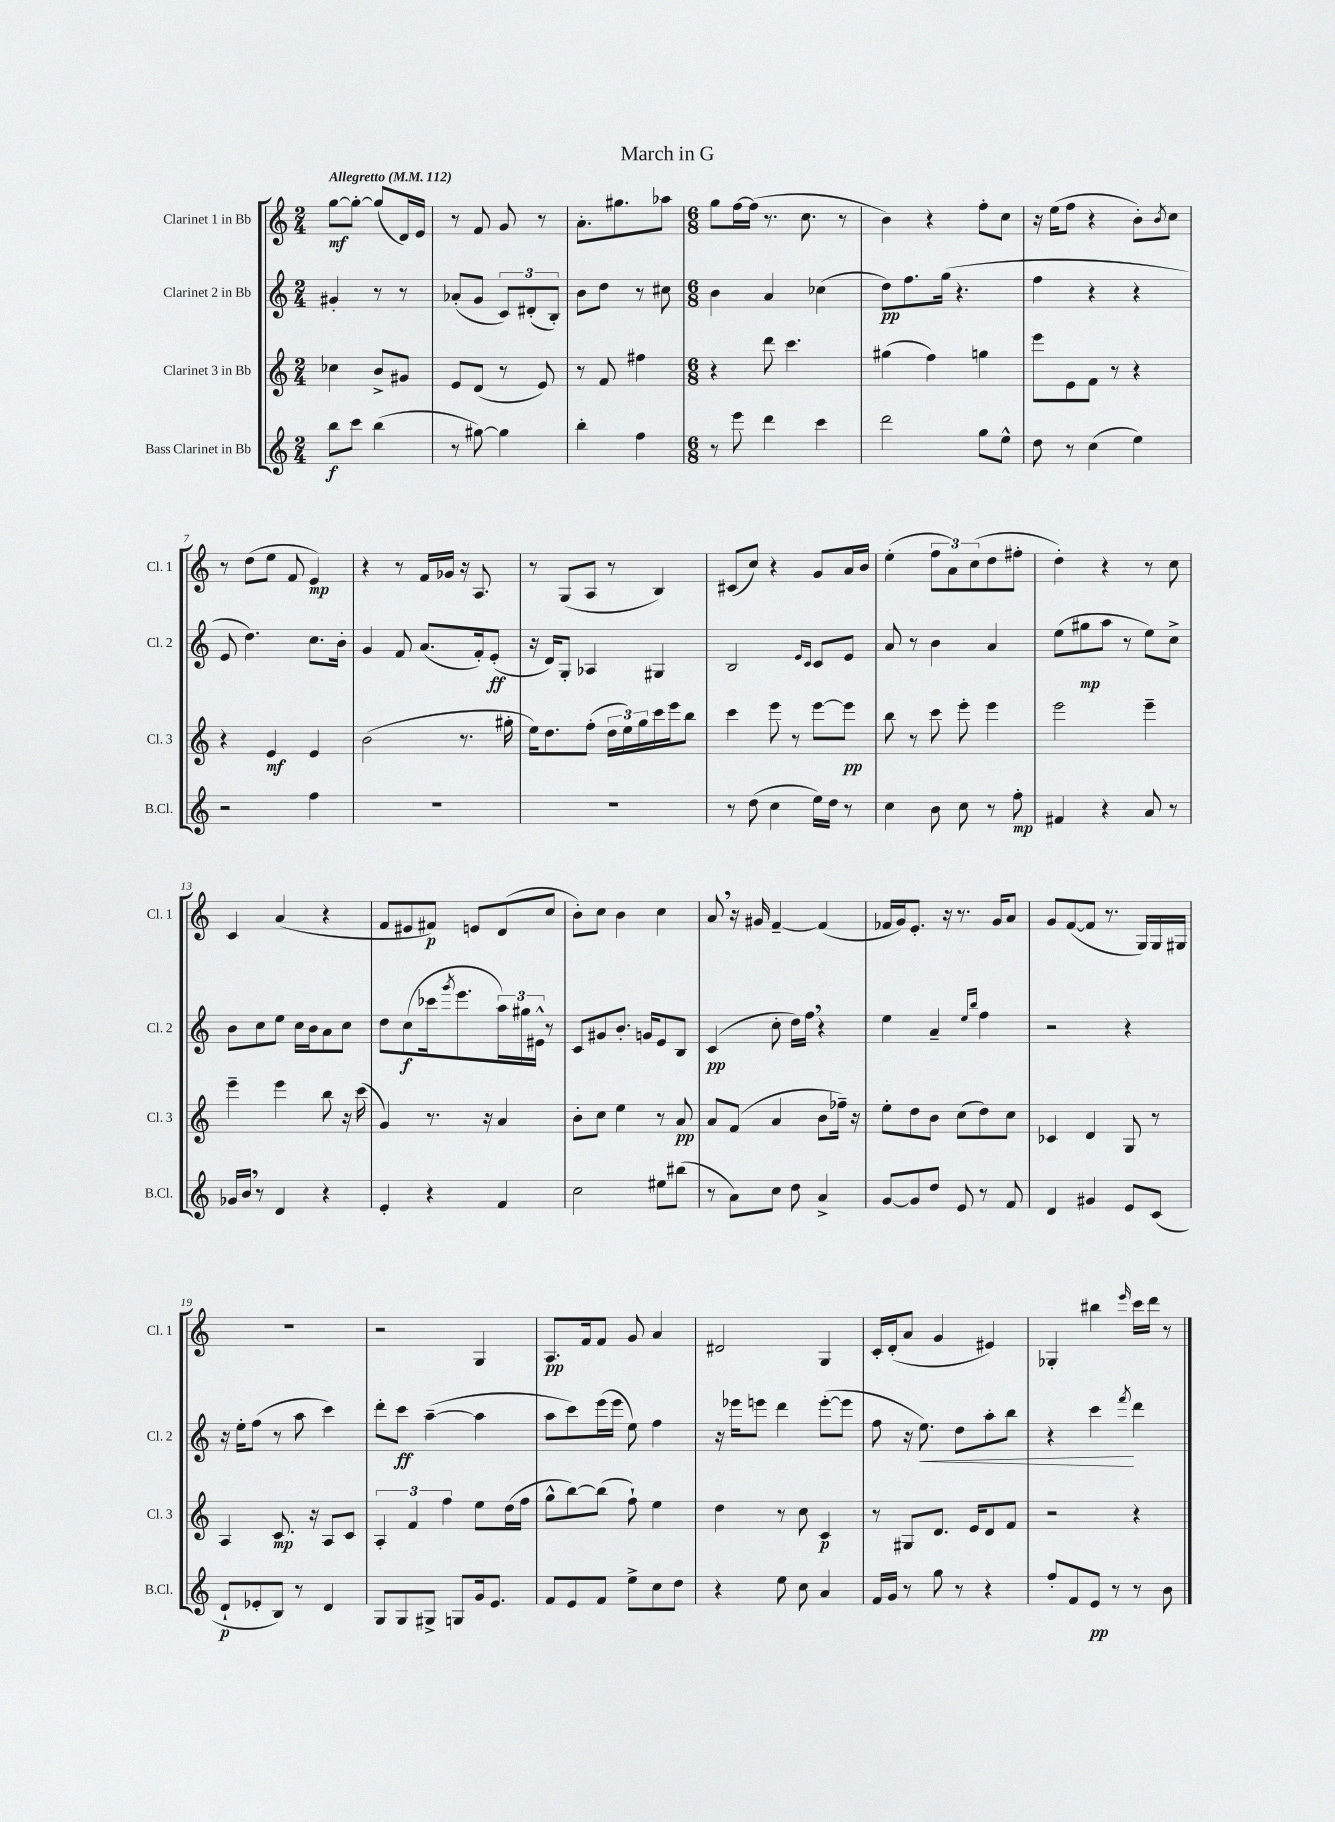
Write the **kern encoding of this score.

**kern	**kern	**kern	**kern
*staff4	*staff3	*staff2	*staff1
*clefG2	*clefG2	*clefG2	*clefG2
*k[]	*k[]	*k[]	*k[]
*M2/4	*M2/4	*M2/4	*M2/4
*MM112	*MM112	*MM112	*MM112
8bb\L	4cc-\	4g#'/	[8gg\L
8ccc\J	.	.	8gg'\_J
(4bb\	8b^/L	8r	(8gg/]L
.	8g#/J	8r	16d/L)
.	.	.	16e/JJ
=	=	=	=
8r	8e/L	(8a-'/L	8r
[8gg#\)	(8d/J	8g/J	8f/
4gg#\]	8r	12c/L)	8g/
.	.	(12d#'/	.
.	8e/)	.	8r
.	.	12B'/J)	.
=	=	=	=
4bb'\	8r	8b\L	8.a'\L
.	8f/	8dd\J	.
.	.	.	8.gg#\
4ff\	4ff#\	8r	.
.	.	8cc#\	8aa-\J
=	=	=	=
*M6/8	*M6/8	*M6/8	*M6/8
8r	4r	4b\	8gg\L
8eee\	.	.	[16ff\L
.	.	.	(16ff\]JJ
4ddd\	8ddd\	4a/	8.r
.	4.ccc\	.	.
.	.	.	8.cc\
4ccc\	.	(4cc-\	.
.	.	.	8r
=	=	=	=
2ddd\	(4gg#\	8dd\L)	4b\)
.	.	8.ff\	.
.	4ff\)	.	4r
.	.	(16gg\Jk	.
.	.	4.r	.
8gg\L	4gg\	.	8ff'\L
8ee^^\J	.	.	8cc\J
=	=	=	=
8dd\	8eee\L	4ff\	16r
.	.	.	(16ee\LK
8r	8e\	.	8ff\J
(4cc\	8f\J	4r	4r
.	8r	.	.
4ee\)	4r	4r	8b'\L)
.	.	.	8qb/
.	.	.	8cc\J
=	=	=	=
2r	4r	8e/	8r
.	.	4.dd\)	(8dd\L
.	4e/	.	8ee\J
.	.	.	8f/
4ff\	4e/	8.cc\L	4e/)
.	.	16b'\Jk	.
=	=	=	=
2.r	(2b\	4g/	4r
.	.	8f/	8r
.	.	(8.a/L	16f/LL
.	.	.	16g-/JJ
.	8.r	.	16r
.	.	16f'/k)	8.A/
.	.	(8e'/J	.
.	16gg#'\	.	.
=	=	=	=
2.r	16ee\LK)	16r	8r
.	8.dd\	16d/LK)	.
.	.	8G'/J	(8G/L
.	(8ff'\J	4A-/	8A/J
.	24dd\LL	.	8r
.	24ee\)	.	.
.	24gg\	.	.
.	16ccc\	4G#/	4B/)
.	16eee\J	.	.
.	8bb\J	.	.
=	=	=	=
8r	4ccc\	2B/	(8c#/L
(8dd\	.	.	8cc/J)
4cc\	8eee\	.	4r
.	8r	.	.
.	.	16qqe/LL	.
.	.	16qqc/JJ	.
16ee\LL)	[8eee\L	8c/L	8g/L
16dd\JJ	.	.	.
8r	8eee\]J	8e/J	16a/L
.	.	.	16b/JJ
=	=	=	=
4cc\	8bb\	8a/	(4ee'\
.	8r	8r	.
8b\	8ccc\	4b\	12ff\L
.	.	.	12a\)
8cc\	8eee'\	.	.
.	.	.	(12cc\
8r	4eee\	4a/	8dd\
8ff'\	.	.	8ff#'\J
=	=	=	=
4f#/	2eee\	(8ee\L	4dd'\)
.	.	8gg#\	.
4r	.	8aa\J	4r
.	.	8r	.
8a/	4eee~\	8ee\L)	8r
8r	.	8cc^\J	8cc\
=	=	=	=
16g-/LL	4eee~\	8b\L	4c/
16b/JJ	.	.	.
8r	.	8cc\	.
4d/	4eee\	8ee\J	(4a/
.	.	16cc\LL	.
.	.	16b\J	.
4r	8bb\	8a\	4r
.	16r	8cc\J	.
.	(16ccc\	.	.
=	=	=	=
4e'/	4g/)	8dd\L	8f/L
.	.	(8cc\	8e#/
4r	8.r	16ccc-\k	8f#/J)
.	.	8qggg/	.
.	.	8.eee\	.
.	.	.	8e/L
.	16r	.	.
4f/	4a/	24aa\L)	(8d/
.	.	24gg#\	.
.	.	24e#^^\JJ	.
.	.	8r	8cc/J
=	=	=	=
2cc\	8b'\L	8c/L	8b'\L)
.	8cc\J	8g#/	8cc\J
.	4ee\	8.b'/J	4b\
.	.	16g/LK	.
8ee#\L	8r	8e/	4cc\
(8bb#\J	8a/	8B/J	.
=	=	=	=
8r	8a/L	(4c/	8a/
8a\L)	(8f/J	.	16r
.	.	.	16g#/
8cc\J	4a/	8cc'\	[4f~/
8dd\	.	16dd\LL)	.
.	.	16ff\JJ	.
4a^/	8b\L	4r	(4f/]
.	16ff-~\Jk)	.	.
.	16r	.	.
=	=	=	=
[8g/L	8ee'\L	4ee\	16f-/LL
.	.	.	16g/J)
8g/]	8dd\	.	8.e'/J
8dd/J	8b\J	4a~/	.
.	.	.	16r
8e/	(8cc\L	.	8.r
.	.	16qqee/LL	.
.	.	16qqbb/JJ	.
8r	8dd\)	4ff\	.
.	.	.	16g/LK
8f/	8cc\J	.	8a/J
=	=	=	=
4d/	4c-/	2r	8g/L
.	.	.	([8f/
4g#/	4d/	.	8f/]J
.	.	.	8.r
8e/L	8G/	4r	.
.	.	.	16G/LL)
(8c/J	8r	.	16G/
.	.	.	16G#/JJ
=	=	=	=
8d`/L	4A/	16r	2.r
.	.	16ee'\LK	.
8e-'/	.	(8ff\J	.
8B/J)	8.c/	8r	.
8r	.	8aa\	.
.	16r	.	.
4d/	8A/L	4ccc\)	.
.	8c/J	.	.
=	=	=	=
8G/L	6A'/	8ddd'\L	2r
8G/	.	8ccc\J	.
.	6f/	.	.
8G#^/J	.	([4aa~\	.
.	6ff\	.	.
8G/L	.	.	.
16g/k	8ee\L	4aa\]	4G/
8.e/J	.	.	.
.	(16dd\L	.	.
.	16ff\JJ	.	.
=	=	=	=
8f/L	8gg^^\L	8aa\L	8.A/L
8e/	[8bb\)	8ccc\)	.
.	.	.	16f/k
8f/J	(8bb\]J	(16eee\L	8f/J
.	.	16eee\JJ	.
8ee^\L	8ff`\)	8ee\)	8g/
8cc\	4ee\	4ff\	4a/
8dd\J	.	.	.
=	=	=	=
4r	4dd\	16r	2d#/
.	.	16eee-\LK	.
.	.	8eee\J	.
8ee\	8r	4ddd\	.
8cc\	8cc\	.	.
4a/	4c/	([8eee'\L	4G/
.	.	8eee\]J	.
=	=	=	=
16f/LL	8r	8ff\	16c'/LL
16g/JJ	.	.	(16d'/J
8r	8G#/L	16r	8a/J
.	.	8.ee\)	.
8gg\	8.d/J	.	4g/
8r	.	8dd\L	.
.	16e/LK	.	.
4r	8d/	8aa'\	4e#/)
.	8f/J	8bb\J	.
=	=	=	=
8ff'/L	2r	4r	4G-'/
8f/	.	.	.
8e/J	.	4ccc\	4bb#\
8r	.	.	.
.	.	8qfff/	16qqeee/
8r	4r	4ddd\	16ccc\LL
.	.	.	16ddd\JJ
8b\	.	.	8r
==	==	==	==
*-	*-	*-	*-
